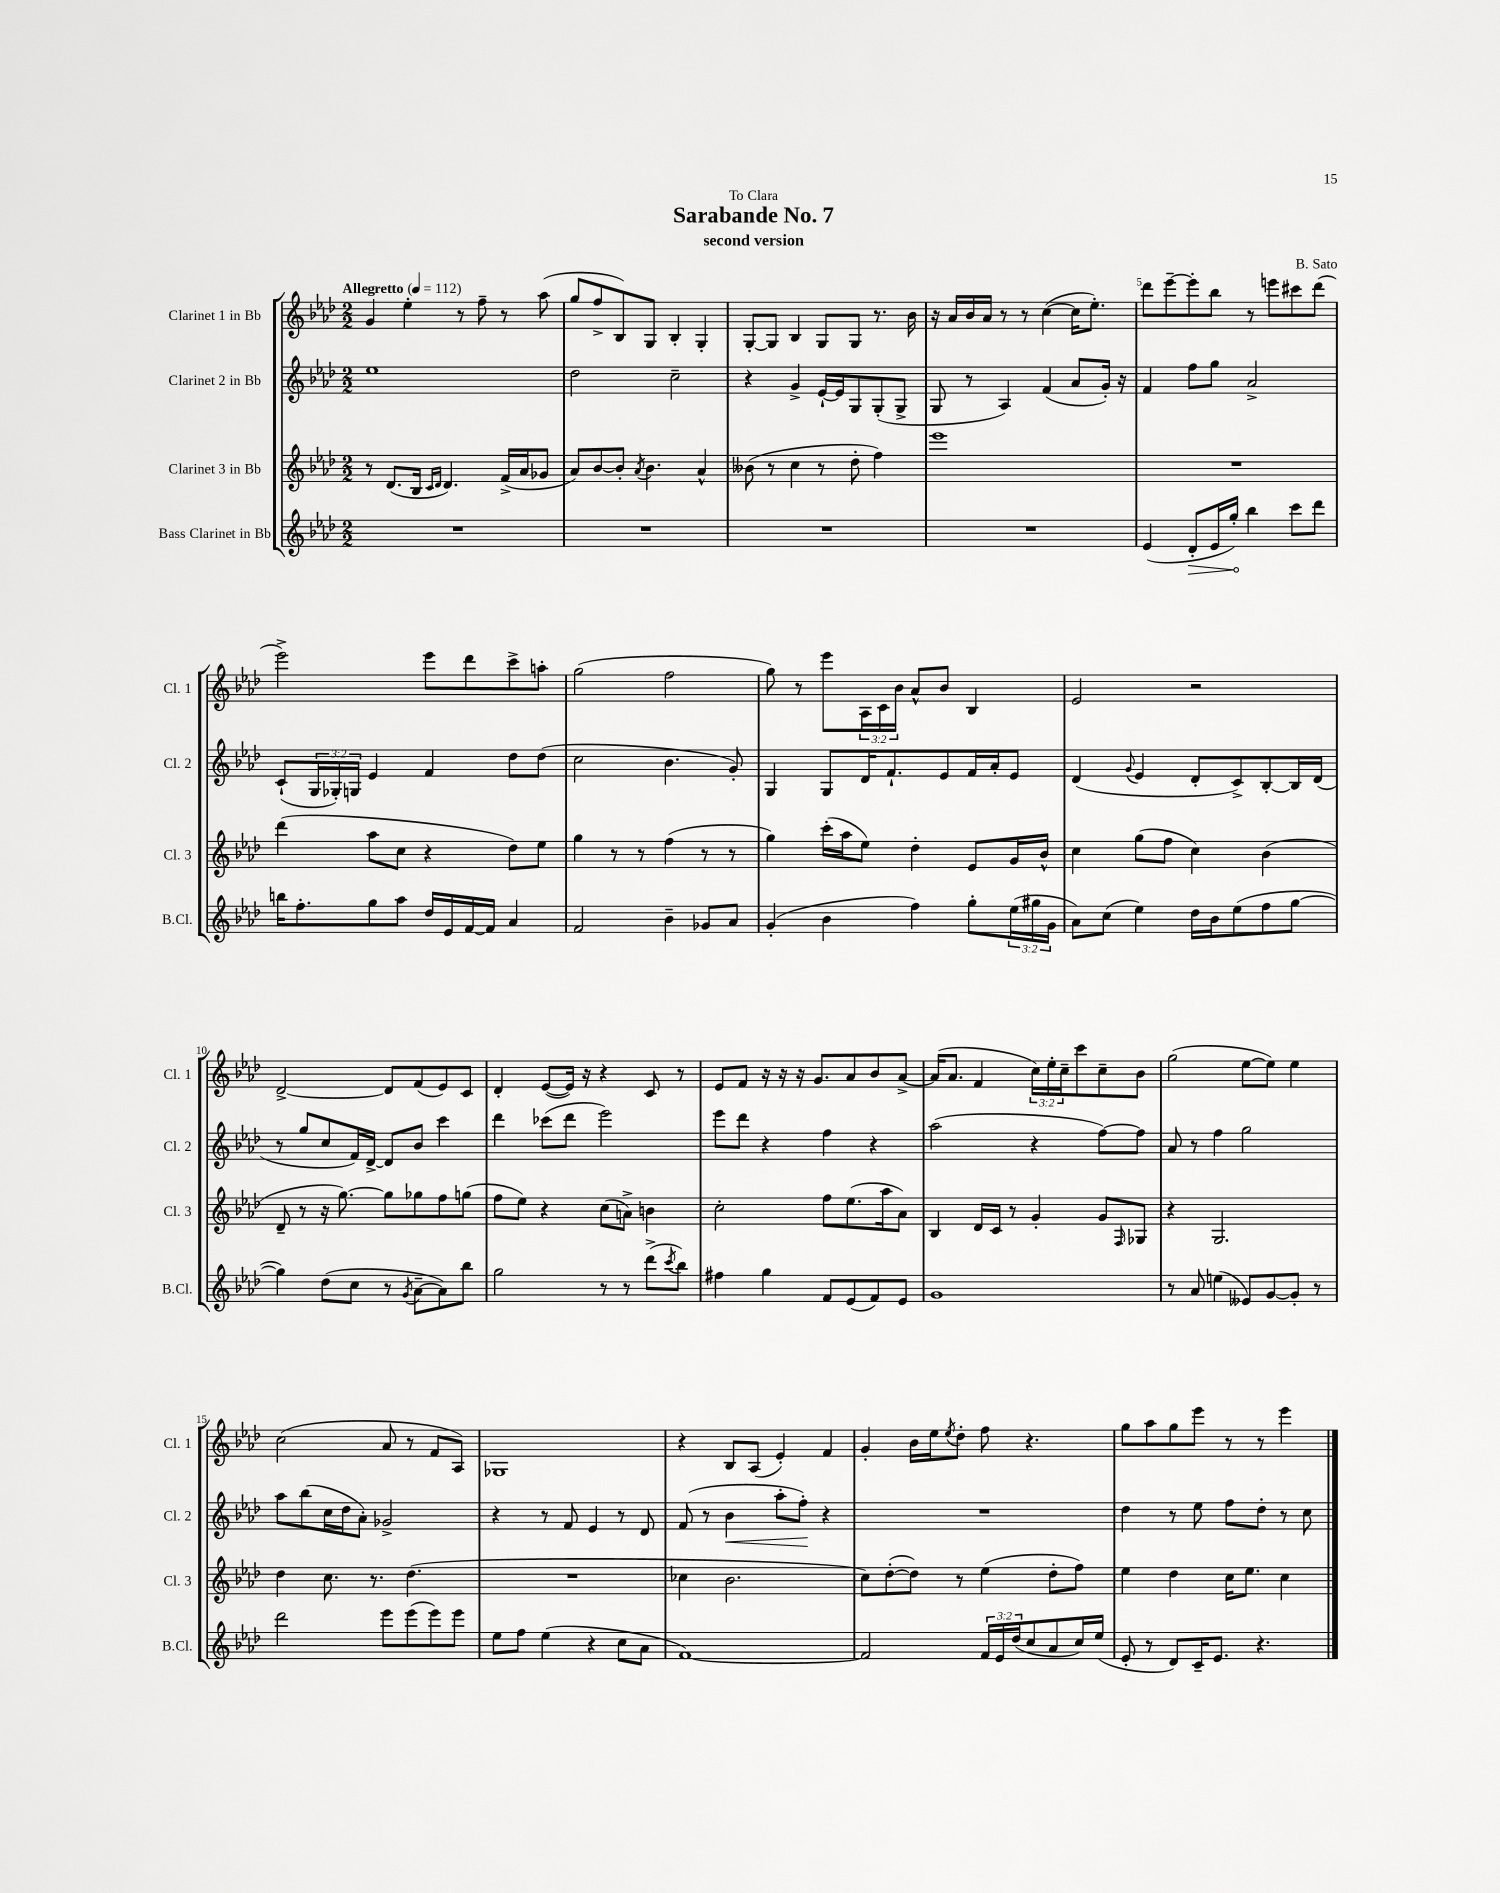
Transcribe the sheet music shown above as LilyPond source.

\header { title = "Sarabande No. 7" composer = "B. Sato" subtitle = "second version" dedication = "To Clara" }
<<
\new StaffGroup <<
\new Staff = "s0" \with { instrumentName = "Clarinet 1 in Bb" shortInstrumentName = "Cl. 1" } {
    \clef treble \key aes \major \numericTimeSignature \time 2/2 \override Staff.TupletNumber.text = #tuplet-number::calc-fraction-text \tempo "Allegretto" 4 = 112
    g'4 ees''4-. r8 f''8-- r8 aes''8( |
    g''8 f''8-> bes8) g8 bes4-. g4-. |
    g8~-. g8 bes4 g8 g8 r8. bes'16 |
    r16 aes'16 bes'16 aes'16 r8 r8 c''4~( c''16 ees''8.-.) |
    des'''8 ees'''8~-- ees'''8-. bes''8 r8 e'''8 cis'''8 des'''8( |
    ees'''2->) ees'''8 des'''8 c'''8-> a''8-. |
    g''2( f''2 |
    g''8) r8 ees'''8 \tuplet 3/2 { aes16 c'16 bes'16 } aes'8-^ bes'8 bes4 |
    ees'2 r2 |
    des'2~-> des'8 f'8( ees'8) c'8 |
    des'4-. ees'8~( ees'16) r16 r4 c'8 r8 |
    ees'8 f'8 r16 r16 r16 g'8. aes'8 bes'8 aes'8~-> |
    aes'16( aes'8. f'4 \tuplet 3/2 { c''16) ees''16-. c''16-- } c'''8 c''8-- bes'8 |
    g''2( ees''8~ ees''8) ees''4 |
    c''2( aes'8 r8 f'8 aes8) |
    ges1 |
    r4 bes8 aes8( ees'4-.) f'4 |
    g'4-. bes'16 ees''16 \acciaccatura { ees''8 } des''8-. f''8 r4. |
    g''8 aes''8 g''8 ees'''8 r8 r8 ees'''4 \bar "|." |
}
\new Staff = "s1" \with { instrumentName = "Clarinet 2 in Bb" shortInstrumentName = "Cl. 2" } {
    \clef treble \key aes \major \numericTimeSignature \time 2/2 \override Staff.TupletNumber.text = #tuplet-number::calc-fraction-text
    ees''1 |
    des''2 c''2-- |
    r4 g'4-> ees'16~-! ees'16 g8 g8-.( g8-> |
    g8 r8 aes4) f'4( aes'8 g'16-.) r16 |
    f'4 f''8 g''8 aes'2-> |
    c'8-!( \tuplet 3/2 { g16 ges16-.) g16 } ees'4 f'4 des''8 des''8( |
    c''2 bes'4. g'8-.) |
    g4 g8 des'16 f'8.-! ees'8 f'16 aes'16-. ees'8 |
    des'4( \appoggiatura { g'8 } ees'4 des'8-. c'8->) bes8~-. bes16 des'16( |
    r8 g''8 c''8 f'16) des'16~-> des'8 bes'8 c'''4 |
    des'''4 ces'''8( des'''8 ees'''2) |
    ees'''8 des'''8 r4 f''4 r4 |
    aes''2( r4 f''8~) f''8 |
    aes'8 r8 f''4 g''2 |
    aes''8 bes''8( c''16 des''16 aes'8-.) ges'2-> |
    r4 r8 f'8 ees'4 r8 des'8 |
    f'8( r8 bes'4\< aes''8-. f''8-.\!) r4 |
    R1 |
    des''4 r8 ees''8 f''8 des''8-. r8 c''8 \bar "|." |
}
\new Staff = "s2" \with { instrumentName = "Clarinet 3 in Bb" shortInstrumentName = "Cl. 3" } {
    \clef treble \key aes \major \numericTimeSignature \time 2/2
    r8 des'8.( bes16 \grace { c'16 des'16 } des'4.) f'16->( aes'16 ges'8 |
    aes'8) bes'8~ bes'8-. \acciaccatura { aes'8 } bes'4. aes'4-^ |
    beses'8( r8 c''4 r8 des''8-. f''4) |
    ees'''1 |
    R1 |
    des'''4( aes''8 c''8 r4 des''8) ees''8 |
    g''4 r8 r8 f''4( r8 r8 |
    g''4) c'''16-.( aes''16 ees''8) des''4-. ees'8 g'16 bes'16-^ |
    c''4 g''8( f''8 c''4) bes'4( |
    des'8-- r8 r16 g''8.~) g''8 ges''8 f''8 g''8( |
    f''8 ees''8) r4 c''8( a'8->) b'4 |
    c''2-. f''8 ees''8.( aes''16 aes'8) |
    bes4 des'16 c'16 r8 g'4-. g'8 \grace { f16 } ges8 |
    r4 g2. |
    des''4 c''8. r8. des''4.( |
    R1 |
    ces''4 bes'2. |
    c''8) des''8~-.( des''8) r8 ees''4( des''8-. f''8) |
    ees''4 des''4 c''16 ees''8. c''4 \bar "|." |
}
\new Staff = "s3" \with { instrumentName = "Bass Clarinet in Bb" shortInstrumentName = "B.Cl." } {
    \clef treble \key aes \major \numericTimeSignature \time 2/2 \override Staff.TupletNumber.text = #tuplet-number::calc-fraction-text
    R1 |
    R1 |
    R1 |
    R1 |
    ees'4( \once \override Hairpin.circled-tip = ##t des'8-.\> ees'16 g''16-.\!) bes''4 c'''8 des'''8 |
    b''16 f''8.-. g''8 aes''8 des''16 ees'16 f'16~ f'16 aes'4 |
    f'2 bes'4-- ges'8 aes'8 |
    g'4-.( bes'4 f''4) g''8-. \tuplet 3/2 { ees''16( gis''16 g'16 } |
    aes'8) c''8( ees''4) des''16 bes'16 ees''8( f''8 g''8~ |
    g''4) des''8( c''8 r8 \acciaccatura { g'8 } aes'8~-- aes'8) bes''8 |
    g''2 r8 r8 des'''8->( \acciaccatura { c'''8 } bes''8) |
    fis''4 g''4 f'8 ees'8( f'8) ees'8 |
    g'1 |
    r8 aes'8 e''4( eeses'8) g'8~ g'8-. r8 |
    des'''2 ees'''8 ees'''8( ees'''8) ees'''8 |
    ees''8 f''8 ees''4( r4 c''8 aes'8 |
    f'1~) |
    f'2 \tuplet 3/2 { f'16 ees'16 des''16( } c''8 aes'8 c''16) ees''16( |
    ees'8-. r8 des'8) c'16-- ees'8. r4. \bar "|." |
}
>>
>>
\layout { \context { \Score \override BarNumber.break-visibility = ##(#f #t #t) barNumberVisibility = #(every-nth-bar-number-visible 5) } }
